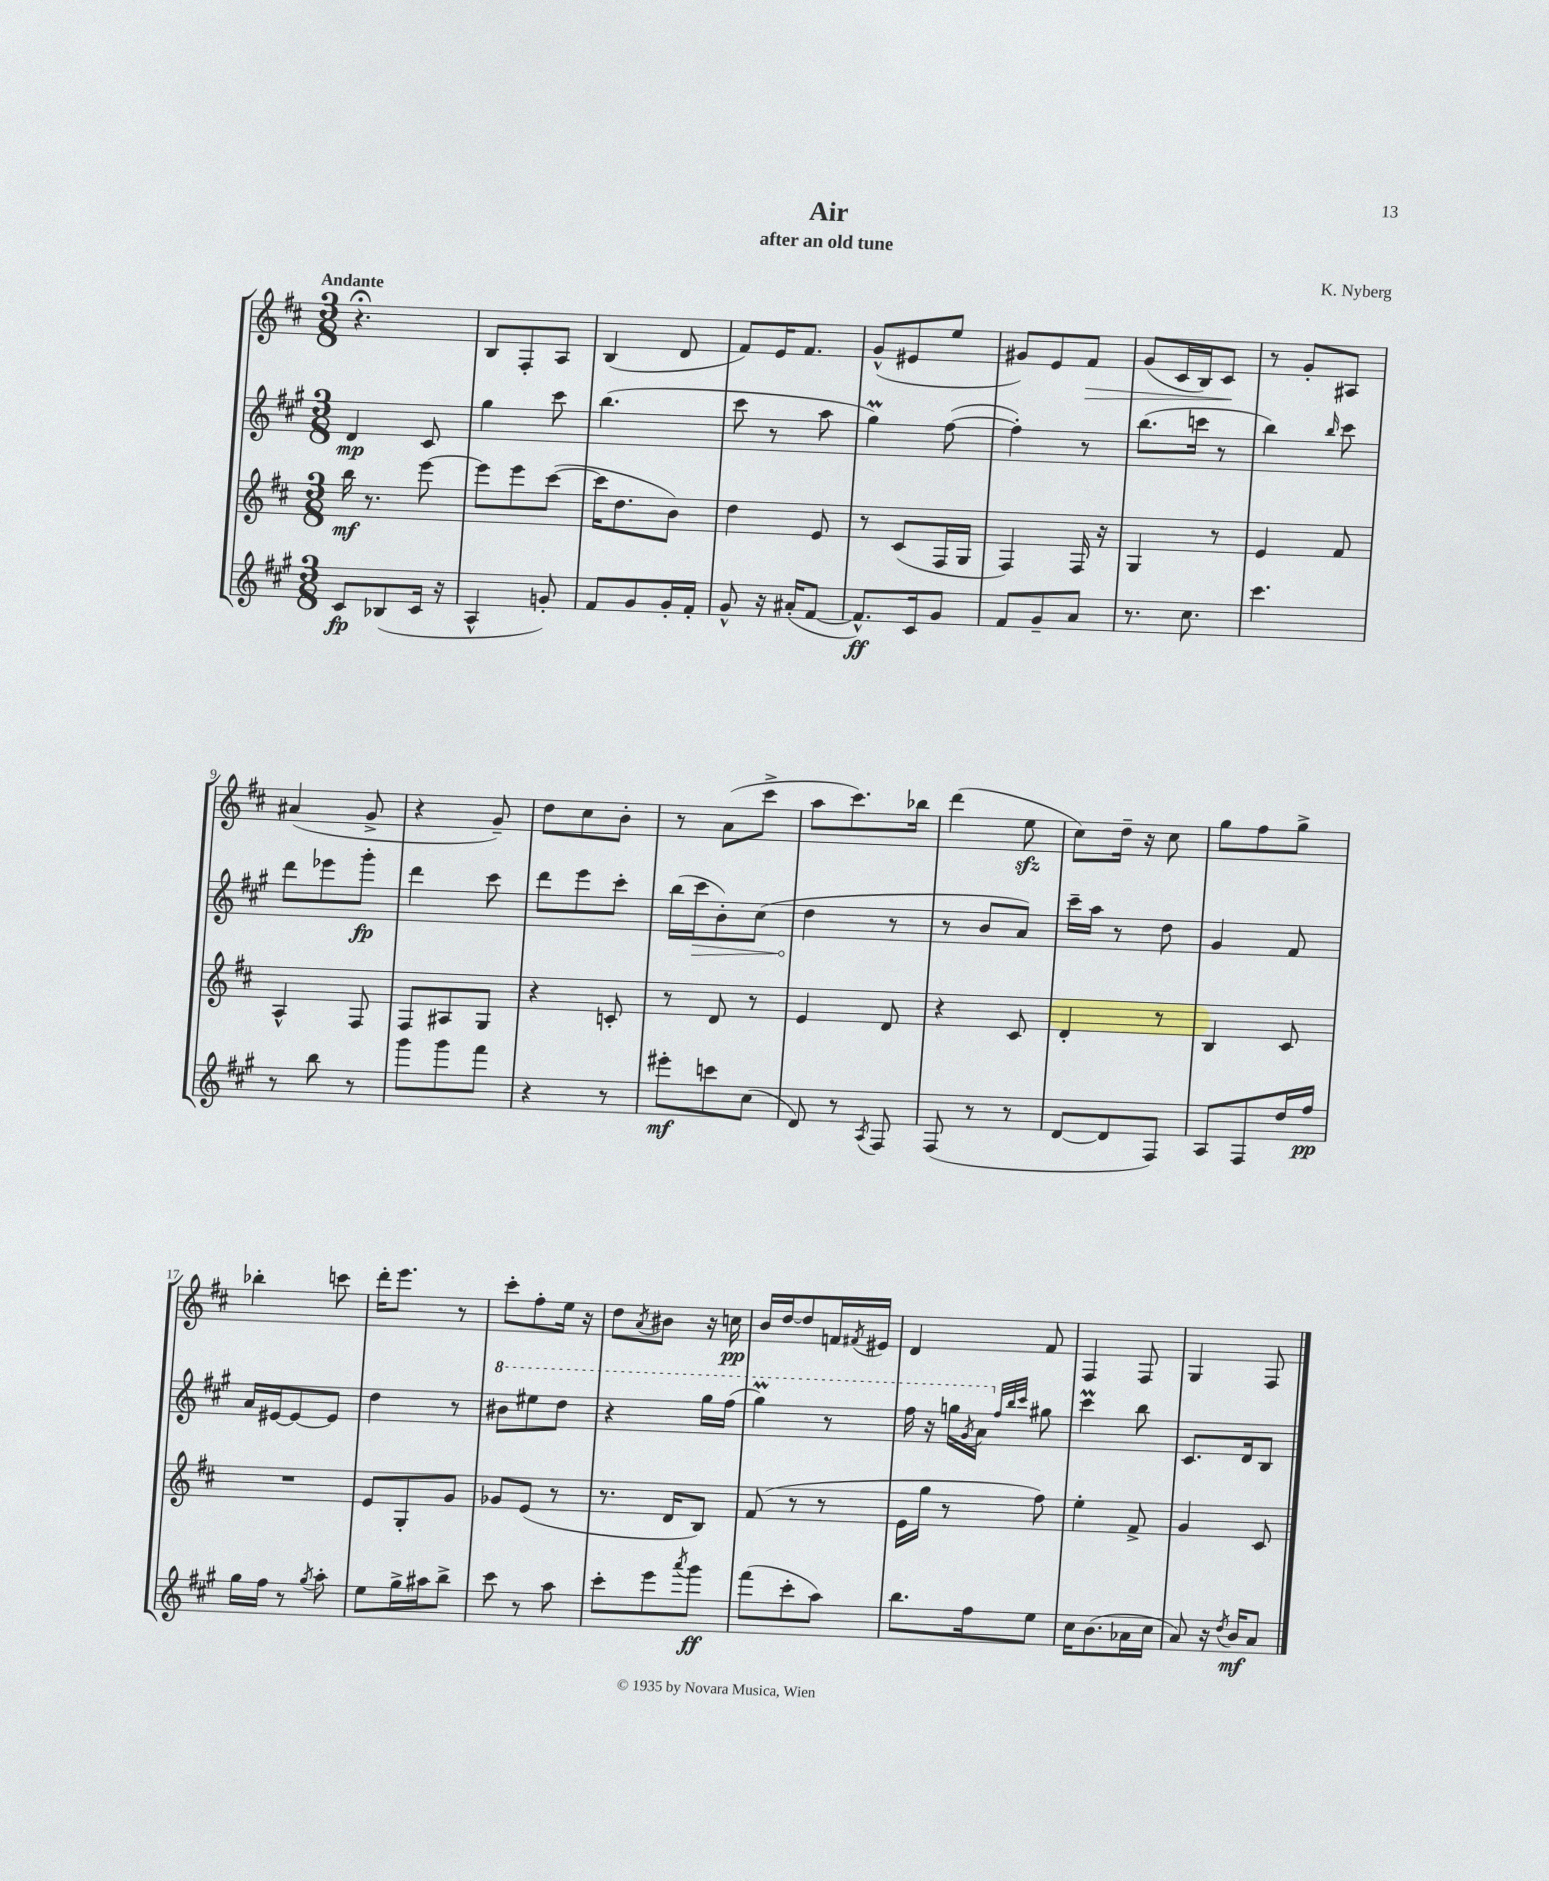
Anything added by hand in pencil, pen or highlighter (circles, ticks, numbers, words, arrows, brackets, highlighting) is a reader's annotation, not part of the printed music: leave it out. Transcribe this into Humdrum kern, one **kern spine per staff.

**kern	**kern	**kern	**kern
*staff4	*staff3	*staff2	*staff1
*clefG2	*clefG2	*clefG2	*clefG2
*k[f#c#g#]	*k[f#c#]	*k[f#c#g#]	*k[f#c#]
*M3/8	*M3/8	*M3/8	*M3/8
8c#	16bb	4d	4.r;
.	8.r	.	.
(8B-	.	.	.
16c#	[8eee	8c#	.
16r	.	.	.
=	=	=	=
4A^^	8eee]	4gg#	8B
.	8eee	.	8F#'
8g')	([8ccc#	8ccc#	8A
=	=	=	=
8f#	16ccc#]	(4.bb	(4B
.	8.dd	.	.
8g#	.	.	.
16g#'	8b)	.	8d
16f#'	.	.	.
=	=	=	=
8g#^^	4dd	8ccc#	8f#)
16r	.	8r	16e
(16a#'	.	.	8.f#
[8f#	8e	8aa	.
=	=	=	=
8.f#^^])	8r	4gg#)	(8g^^
.	(8c#	.	8e#
16c#	.	.	.
8g#	16F#	([8ff#	8ee
.	16G	.	.
=	=	=	=
8f#	4F#)	4ff#'])	8g#)
8g#~	.	.	8e
8a	16F#	8r	8f#
.	16r	.	.
=	=	=	=
8.r	4G	(8.bb	(8g
.	.	.	16c#
8.cc#	.	16ccc	16B)
.	8r	8r	8c#
=	=	=	=
4.ccc#	4e	4bb)	8r
.	.	.	8g'
.	.	16qqbb	.
.	8f#	8ccc#	8A#
=	=	=	=
8r	4A^^	8ddd	(4a#
8bb	.	8eee-	.
8r	8F#	8ggg#'	8g^
=	=	=	=
8ggg#	8F#	4ddd	4r
8ggg#	8A#	.	.
8fff#	8G	8ccc#	8g~)
=	=	=	=
4r	4r	8ddd	8dd
.	.	8eee	8cc#
8r	8c'	8ccc#'	8b'
=	=	=	=
8eee#'	8r	(16bb	8r
.	.	16ccc#	.
8ccc	8d	8b')	(8a
(8cc#	8r	(8cc#	8ccc#^
=	=	=	=
8d)	4e	4dd	8aa
8r	.	.	8.ccc#)
8qA	.	.	.
8F#	8d	8r	.
.	.	.	16bb-
=	=	=	=
(8F#	4r	8r	(4ddd
8r	.	8b	.
8r	8c#	8a)	8ee
=	=	=	=
[8d	4d'	16ccc#~	8cc#)
.	.	16aa	.
8d]	.	8r	16dd~
.	.	.	16r
8F#)	8r	8dd	8cc#
=	=	=	=
8A	4B	4g#	8gg
8F#	.	.	8ff#
16dd	8c#	8f#	8gg^
16ff#	.	.	.
=	=	=	=
16gg#	4.r	16a	4bb-'
16ff#	.	[16e#	.
8r	.	8e#_	.
8qgg#	.	.	.
8aa'	.	8e#]	8ccc
=	=	=	=
8ee	8e	4dd	16ddd'
.	.	.	8.eee
16gg#^	8G'	.	.
16aa#	.	.	.
8bb^	8g	8r	8r
=	=	=	=
8ccc#	8g-	8bb#	8ccc#'
8r	(8e	8eee#	8ff#'
8aa	8r	8ddd	16ee
.	.	.	16r
=	=	=	=
8ccc#'	8.r	4r	8dd
.	.	.	8qa
8eee	.	.	8b#
.	16d	.	.
8qaaa	.	.	.
8ggg#	8B)	16ggg#	16r
.	.	(16fff#	16cc
=	=	=	=
(8fff#	(8f#	4ggg#)	16b
.	.	.	[16dd
8ccc#'	8r	.	8dd]
8aa)	8r	8r	16f
.	.	.	8qf#
.	.	.	16e#
=	=	=	=
8.bb	16e	16fff#	4d
.	16gg	16r	.
.	8r	16ggg	.
.	.	8qgg#	.
16ff#	.	16aa	.
.	.	32qqff#	.
.	.	32qqbb	.
.	.	32qqccc#	.
8ee	8ff#)	8gg#	8f#
=	=	=	=
16cc#	4ee'	4ccc#	4F#
(8.b	.	.	.
16a-	8f#^	8bb	8F#
16cc#	.	.	.
=	=	=	=
8a)	4g	8.c#	4G
16r	.	.	.
8qdd	.	.	.
16b	.	16d	.
8a	8c#	8B	8F#
==	==	==	==
*-	*-	*-	*-
